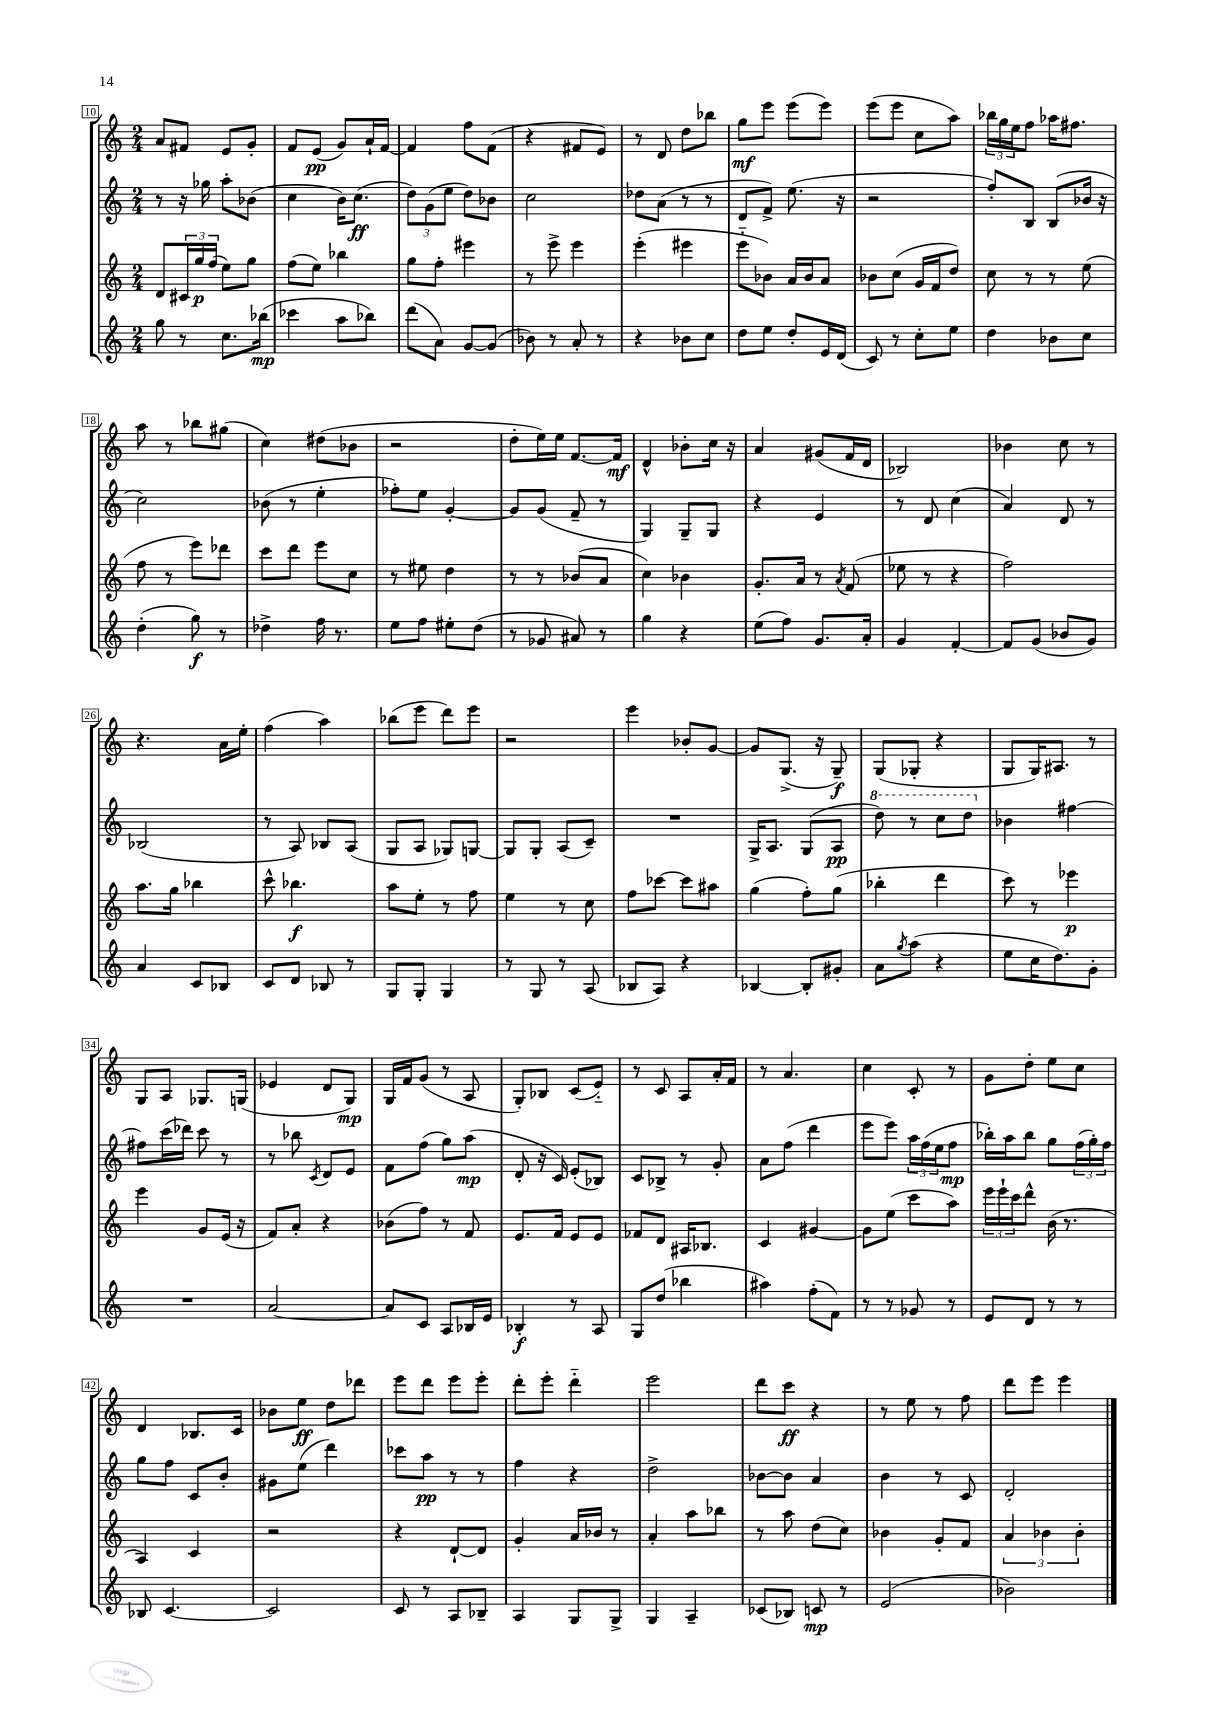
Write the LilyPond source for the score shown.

<<
\new StaffGroup <<
\new Staff = "s0" {
    \clef treble \key c \major \numericTimeSignature \time 2/4
    a'8 fis'8 e'8 g'8-. |
    f'8 e'8\pp( g'8) a'16-! f'16~ |
    f'4 f''8 f'8( |
    r4 fis'8 e'8) |
    r8 d'8 d''8 bes''8 |
    g''8\mf e'''8 e'''8( e'''8) |
    e'''8( e'''8 c''8 a''8) |
    \tuplet 3/2 { bes''16 g''16 e''16 } f''8 aes''16 fis''8. |
    a''8 r8 bes''8 gis''8( |
    c''4) dis''8( bes'8 |
    r2 |
    d''8-. e''16) e''16 f'8.~ f'16\mf |
    d'4-^ bes'8-. c''16 r16 |
    a'4 gis'8( f'16 d'16 |
    bes2) |
    bes'4 c''8 r8 |
    r4. a'16 e''16-. |
    f''4( a''4) |
    bes''8( e'''8 d'''8) e'''8 |
    r2 |
    e'''4 bes'8-. g'8~ |
    g'8 g8.->( r16 g8--\f) |
    g8( ges8-. r4 |
    g8 g16) ais8. r8 |
    g8 a8 ges8. g16( |
    ees'4 d'8 g8\mp) |
    g16 f'16 g'8( r8 a8 |
    g8-.) bes8 c'8( e'8-_) |
    r8 c'8 a8 a'16-. f'16 |
    r8 a'4. |
    c''4 c'8-. r8 |
    g'8 d''8-. e''8 c''8 |
    d'4 bes8. c'16 |
    bes'8 e''8\ff d''8 des'''8 |
    e'''8 d'''8 e'''8 e'''8-. |
    d'''8-. e'''8-. d'''4-_ |
    e'''2 |
    d'''8 c'''8\ff r4 |
    r8 e''8 r8 f''8 |
    d'''8 e'''8 e'''4 \bar "|." |
}
\new Staff = "s1" {
    \clef treble \key c \major \numericTimeSignature \time 2/4
    r8 r16 ges''16 a''8-. bes'8( |
    c''4 b'16) c''8.\ff( |
    \tuplet 3/2 { d''8) g'8( e''8 } d''8) bes'8 |
    c''2 |
    des''8 a'8( r8 r8 |
    d'8 f'8->) e''8.( r16 |
    r2 |
    f''8-.) b8 b8( bes'16 r16 |
    c''2) |
    bes'8( r8 e''4-. |
    fes''8-.) e''8 g'4~-. |
    g'8 g'8( f'8-- r8 |
    g4) g8-- g8 |
    r4 e'4 |
    r8 d'8 c''4( |
    a'4) d'8 r8 |
    bes2( |
    r8 a8) bes8 a8( |
    g8 a8 ges8) g8~ |
    g8 g8-. a8( c'8--) |
    R2 |
    g16-> a8. g8( a8\pp |
    \ottava #1 d'''8) r8 c'''8 d'''8 \ottava #0 |
    bes'4 fis''4~ |
    fis''8 c'''16( des'''16) c'''8 r8 |
    r8 bes''8 \acciaccatura { c'8 } d'8 e'8 |
    f'8 f''8( g''8) a''8\mp( |
    d'8-. r16 c'16) e'8-.( bes8) |
    c'8 bes8-> r8 g'8-. |
    a'8 f''8( d'''4 |
    e'''8 e'''8) \tuplet 3/2 { a''16 f''16( e''16 } f''8\mp |
    bes''16-.) a''16 bes''8 g''8 \tuplet 3/2 { f''16( g''16-.) f''16 } |
    g''8 f''8 c'8 b'8-. |
    gis'8 e''8( d'''4) |
    ces'''8 a''8\pp r8 r8 |
    f''4 r4 |
    d''2-> |
    bes'8~ bes'8 a'4 |
    b'4 r8 c'8 |
    d'2-. \bar "|." |
}
\new Staff = "s2" {
    \clef treble \key c \major \numericTimeSignature \time 2/4
    d'8 \tuplet 3/2 { cis'16 g''16\p f''16( } e''8) g''8 |
    f''8( e''8) bes''4 |
    g''8 f''8-. eis'''4 |
    r8 e'''8-> e'''4 |
    e'''4-.( eis'''4 |
    e'''8-_ bes'8) a'16 bes'16 a'8 |
    bes'8 c''8( g'16 f'16 d''8) |
    c''8 r8 r8 e''8( |
    f''8 r8 e'''8) des'''8 |
    c'''8 d'''8 e'''8 c''8 |
    r8 eis''8 d''4 |
    r8 r8 bes'8( a'8 |
    c''4) bes'4 |
    g'8.-. a'16 r8 \acciaccatura { a'8 } f'8( |
    ees''8 r8 r4 |
    f''2) |
    a''8. g''16 bes''4 |
    c'''8-^ bes''4.\f |
    a''8 e''8-. r8 f''8 |
    e''4 r8 c''8 |
    f''8 ces'''8~ ces'''8 ais''8 |
    g''4( f''8-.) g''8( |
    bes''4-. d'''4 |
    c'''8) r8 ees'''4\p |
    e'''4 g'8 e'16( r16 |
    f'8) a'8-. r4 |
    bes'8( f''8) r8 f'8 |
    e'8. f'16 e'8 e'8 |
    fes'8 d'8 ais16 bes8. |
    c'4 gis'4~ |
    gis'8 e''8( c'''8 a''8) |
    \tuplet 3/2 { e'''16 e'''16-! c'''16 } d'''8-^ b'16( r8. |
    a4) c'4 |
    r2 |
    r4 d'8~-! d'8 |
    g'4-. a'16 bes'16 r8 |
    a'4-. a''8 bes''8 |
    r8 a''8 d''8( c''8) |
    bes'4 g'8-. f'8 |
    \tuplet 3/2 { a'4 bes'4 bes'4-. } \bar "|." |
}
\new Staff = "s3" {
    \clef treble \key c \major \numericTimeSignature \time 2/4
    g''8 r8 c''8. bes''16\mp( |
    ces'''4 a''8 bes''8) |
    d'''8( a'8) g'8~ g'8( |
    bes'8) r8 a'8-. r8 |
    r4 bes'8 c''8 |
    d''8 e''8 d''8-. e'16 d'16( |
    c'8) r8 c''8-. e''8 |
    d''4 bes'8 c''8 |
    d''4-.( g''8\f) r8 |
    des''4-> f''16 r8. |
    e''8 f''8 eis''8-. d''8( |
    r8 ges'8 ais'8) r8 |
    g''4 r4 |
    e''8( f''8) g'8. a'16-. |
    g'4 f'4~-. |
    f'8 g'8( bes'8 g'8) |
    a'4 c'8 bes8 |
    c'8 d'8 bes8 r8 |
    g8 g8-. g4 |
    r8 g8 r8 a8( |
    bes8 a8) r4 |
    bes4~ bes8-. gis'8-. |
    a'8 \acciaccatura { g''8 } a''8( r4 |
    e''8 c''16 d''8.) g'8-. |
    R2 |
    a'2~ |
    a'8 c'8 a8 bes16 e'16 |
    bes4-.\f r8 a8 |
    g8 d''8( bes''4 |
    ais''4) f''8-.( f'8) |
    r8 r8 ges'8 r8 |
    e'8 d'8 r8 r8 |
    bes8 c'4.~ |
    c'2 |
    c'8 r8 a8 bes8-- |
    a4 g8 g8-> |
    g4 a4-- |
    ces'8( bes8) c'8\mp r8 |
    e'2( |
    bes'2) \bar "|." |
}
>>
>>
\layout { \context { \Score currentBarNumber = #10 \override BarNumber.stencil = #(make-stencil-boxer 0.1 0.3 ly:text-interface::print) } }
